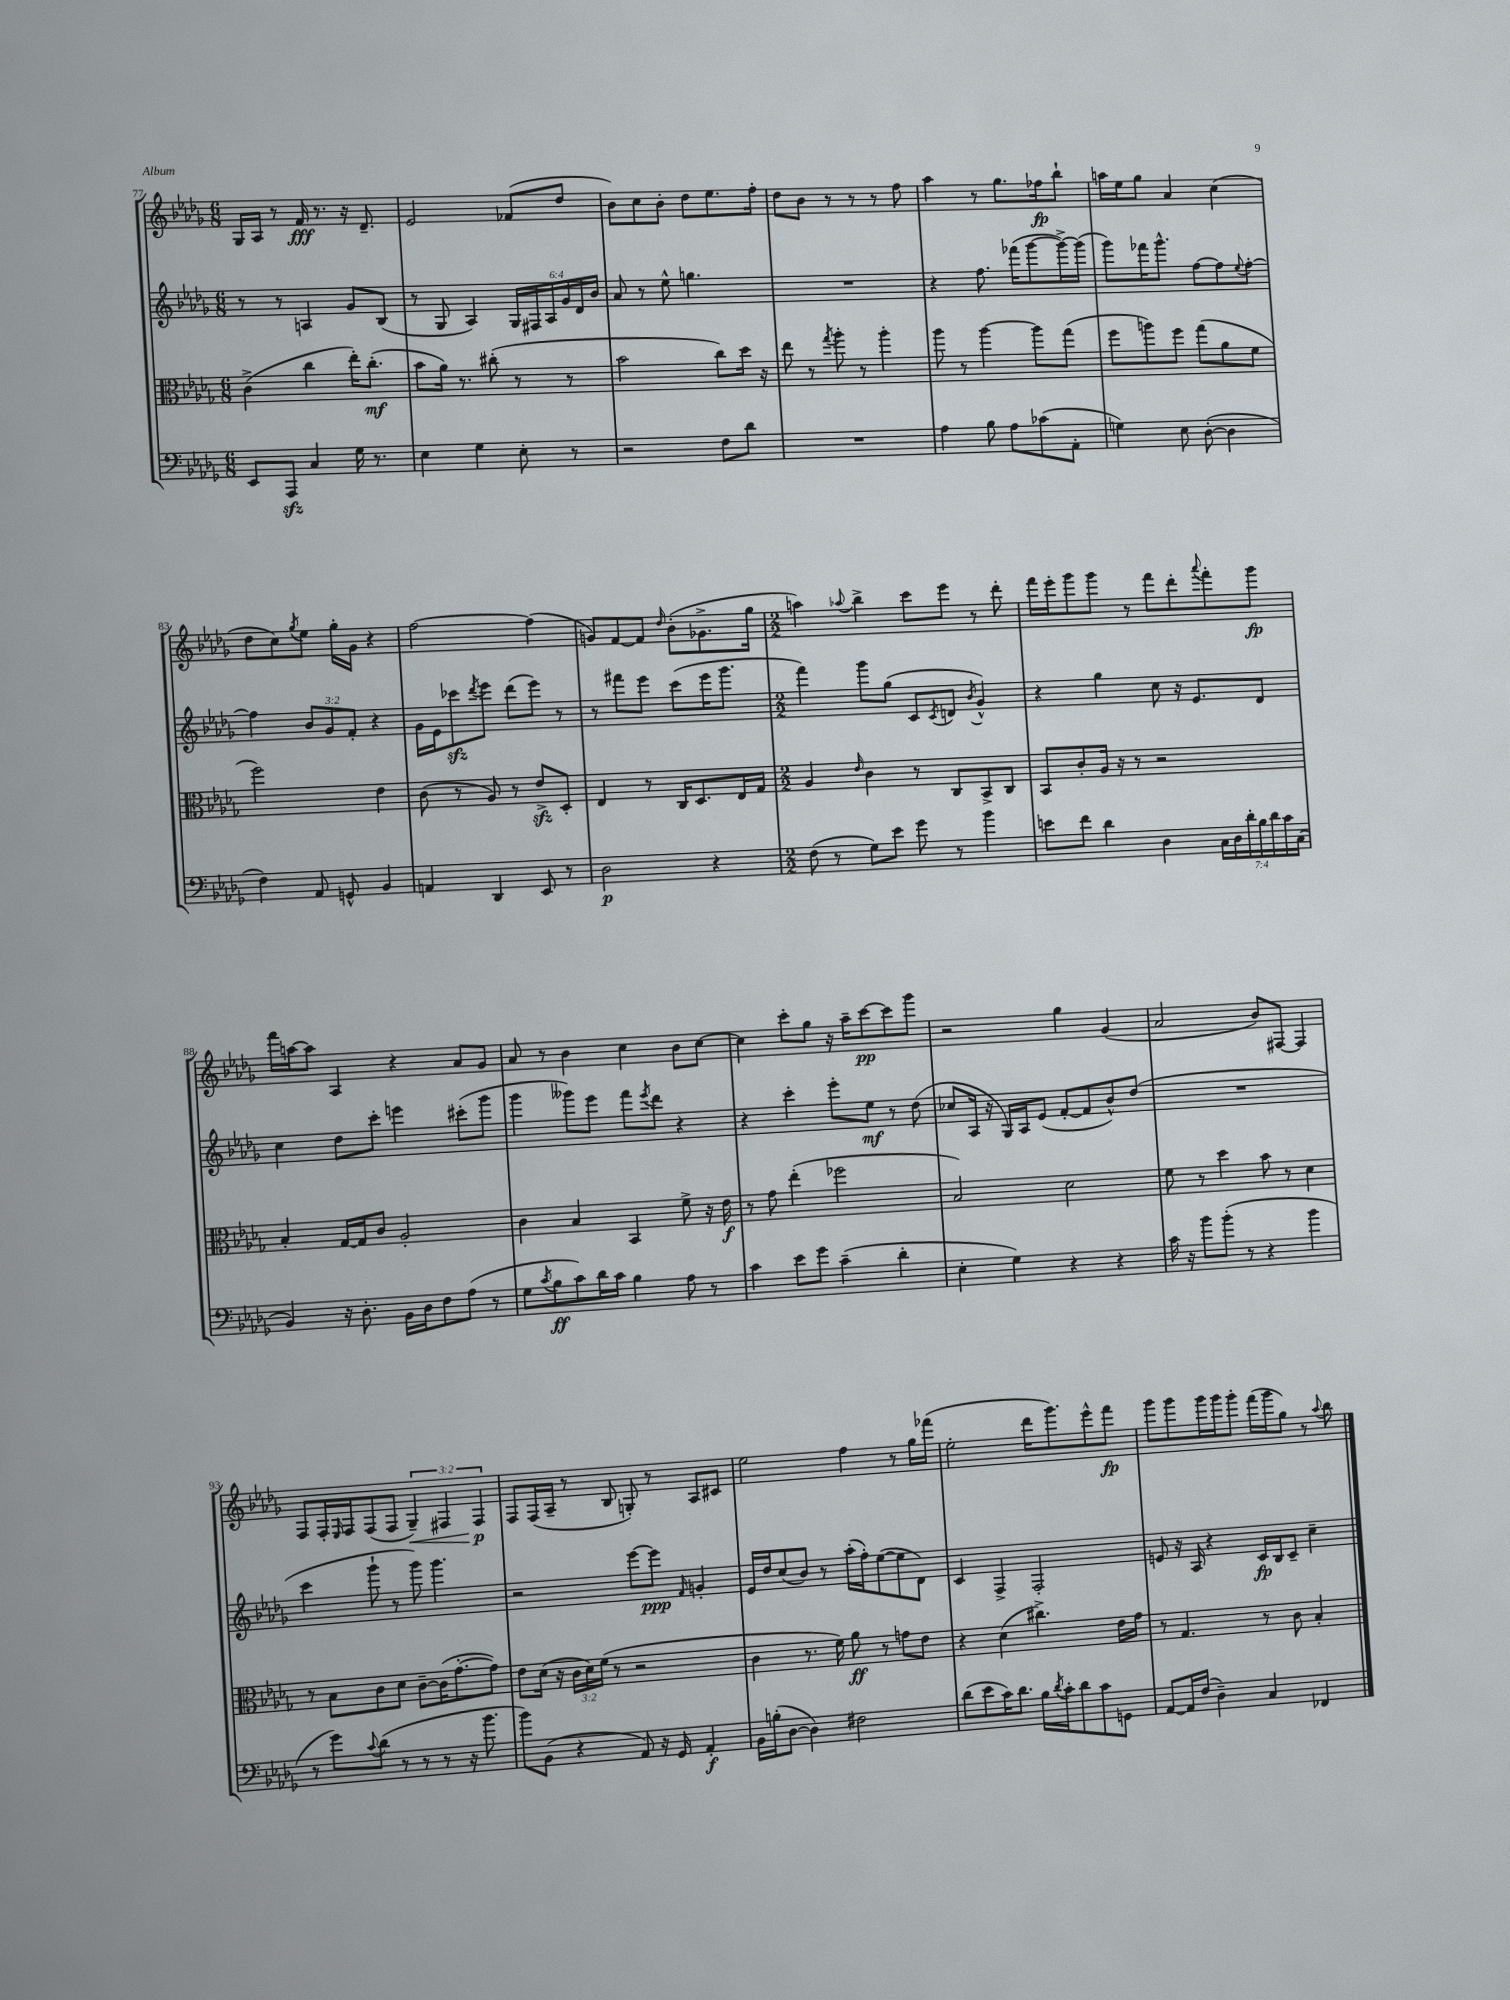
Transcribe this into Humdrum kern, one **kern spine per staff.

**kern	**kern	**kern	**kern
*staff4	*staff3	*staff2	*staff1
*clefF4	*clefC3	*clefG2	*clefG2
*k[b-e-a-d-g-]	*k[b-e-a-d-g-]	*k[b-e-a-d-g-]	*k[b-e-a-d-g-]
*M6/8	*M6/8	*M6/8	*M6/8
8EE-	(4c^	8r	16G-
.	.	.	16A-
8AAA-	.	8r	8r
4C	4cc	4A	16f
.	.	.	8.r
16G-	16ee-')	8g-	16r
8.r	(8.cc'	.	8.d-~
.	.	(8B-	.
=	=	=	=
4E-	8b-	8r	2e-
.	16a-)	8G-	.
.	8.r	.	.
4G-	.	4A-)	.
.	(8cc#'	.	.
8E-'	8r	24G-	(8f-
.	.	24F#	.
.	.	24A-	.
8r	8r	24g-	8dd-
.	.	24d-	.
.	.	24b-	.
=	=	=	=
2r	2b-	8a-	8b-)
.	.	8r	8cc
.	.	8ee-^^	8b-'
.	.	4.gg	8dd-
8F	8cc)	.	8.ee-
8d-	16dd-	.	.
.	16r	.	16ff'
=	=	=	=
2.r	8ee-	2.r	8dd-
.	8r	.	8b-
.	8qgg-	.	.
.	8aa-'	.	8r
.	8r	.	8r
.	4aa-'	.	8r
.	.	.	8ff
=	=	=	=
4A-	8aa-	4r	4aa-
.	8r	.	.
8B-	[4aa-	8.ff	8r
8A-	.	.	8.gg-
.	.	(16fff-	.
(8c-	8aa-]	[8ggg-	.
.	.	.	16ff-
8AA-'	(8gg-	16ggg-^_)	8bb-`
.	.	(16ggg-]	.
=	=	=	=
4G)	8ff	8ggg-)	16aa
.	.	.	16ee-
.	8aa)	16fff-	8gg-
.	.	8.ggg-^^	.
8E-	8ff	.	4a-
([8D-'	(8gg-	[8ff	.
4D-]	8a-	8ff]	(4cc
.	.	8qqee-	.
.	8f	[8ff'	.
=	=	=	=
4F)	2ff)	4ff]	8dd-
.	.	.	8cc)
.	.	.	8qgg-
8AA-	.	12b-	8ee-
.	.	12g-	.
8GG^^	.	.	16gg-'
.	.	12f'	.
.	.	.	16g-
4BB-	4e-	4r	4r
=	=	=	=
4AA	(8c	16g-	[2ff
.	.	16e-	.
.	8r	8ccc-	.
.	.	8qddd-	.
4DD-	8A-)	8eee-	.
.	8r	(8ddd-	.
8EE-	8e-^	8eee-)	(4ff]
8r	8D-'	8r	.
=	=	=	=
2D-	4E-	8r	8g)
.	.	8fff#	[8f
.	8r	8eee-	8f]
.	.	.	16qqdd-
.	16C	(8ccc	(8b-'
.	8.D-	.	.
4r	.	16eee-	8.g-^
.	.	8.ggg-	.
.	16E-	.	.
.	16G-	.	16gg-
=	=	=	=
*M2/2	*M2/2	*M2/2	*M2/2
(8F	4A-	4fff)	4aa)
8r	.	.	.
.	16qqe-	.	8qqaa-
8G-)	4c	8ggg-	4bb-^
8e-	.	(8gg-	.
8g-	8r	8c	8ccc
.	.	8qc	.
8r	8C	8d	8eee-
.	.	8qb-	.
4b-	8BB-^	4g-^^)	8r
.	8C	.	8ddd-'
=	=	=	=
8e	8BB-	4r	16fff
.	.	.	16eee-'
8f	8c'	.	8ggg-
4d-	16A-	4gg-	8ggg-
.	16r	.	.
.	8r	.	8r
4D-	2r	8cc	8fff
.	.	16r	8ddd-'
.	.	8.e-	.
.	.	.	8qqaaa-
28C	.	.	8fff'
28D-	.	.	.
28d-'	.	.	.
28B-	.	.	.
.	.	8d-	8ggg-
28d-	.	.	.
28c	.	.	.
(28C	.	.	.
=	=	=	=
4BB-)	4B-'	4cc	16fff
.	.	.	[16aa
.	.	.	8aa]
16r	[16G-	8dd-	4A-
8.D-'	16G-]	.	.
.	8c	8ccc'	.
16BB-	2A-'	4eee	4r
16D-	.	.	.
8F	.	.	.
(8A-	.	(8ccc#'	8a-
8r	.	8ggg-	8g-
=	=	=	=
8G-	4c	4ggg-	8a-
8qc	.	.	.
8B-	.	.	8r
8c)	4B-	8ggg--)	4b-
16d-	.	8eee-	.
16c	.	.	.
4B-	4BB-	8fff	4cc
.	.	8qeee-	.
.	.	8ddd-	.
8A-	8f^	4r	8b-
8r	16r	.	[8cc
.	16e-	.	.
=	=	=	=
4c	8r	4r	4cc]
.	8g-	.	.
8e-	(4ee-'	4ccc'	8ccc'
8g-	.	.	8gg-
(4c~	2ff-	8eee-'	16r
.	.	.	16aa-~
.	.	8ee-	[8ccc
4d-'	.	8r	8ccc]
.	.	(8dd-	8ggg-
=	=	=	=
4E-'	2B-)	8cc-	2r
.	.	16A-	.
.	.	16r	.
4G-)	.	16G-)	.
.	.	16A-	.
.	.	(8e-	.
4r	2d-	[8f'	4gg-
.	.	8f]	.
4r	.	8b-^^)	(4g-
.	.	(8dd-	.
=	=	=	=
16c	8f	1r	2a-
16r	.	.	.
8b-	8r	.	.
(8b-'	4dd-	.	.
8r	.	.	.
4r	8b-	.	8b-)
.	8r	.	[8F#
4b-	4d-	.	4F#]
=	=	=	=
8r	8r	4ccc	8F
8g-)	8B-	.	16F'
.	.	.	16qqE-
.	.	.	16F
8qqc	.	.	.
(8d-	8c	8ggg-`	(8F
8r	8d-	8r	8F
8r	[8c~	8ggg-)	6G-~)
8r	(16c]	4.ggg-	.
.	.	.	6F#
.	[8.g-'	.	.
16r	.	.	.
8.b-	.	.	.
.	.	.	6F#
.	8g-])	.	.
=	=	=	=
8b-)	8e-	2r	8F
(8BB-	(16d-	.	(16F
.	16r	.	16A-~
4r	24c	.	8r
.	24d-)	.	.
.	(24f	.	.
.	8r	.	8B-
8AA-)	2r	[8eee-	8G')
16r	.	8eee-]	8r
16GG-	.	.	.
.	.	16qqf	.
4AA-'	.	4g'	8A-
.	.	.	8c#
=	=	=	=
16BB-	4c	16e-	2ee-
(16B'	.	16dd-	.
[8D-	.	(8cc	.
4D-])	8.r	8b-)	.
.	.	8r	.
.	16f)	.	.
2F#	8a-	(16aa-'	4ff
.	.	16ff')	.
.	8r	([8ee-	.
.	8g	8ee-]	8r
.	8e-	8d-)	16gg-
.	.	.	(16fff-
=	=	=	=
(8d-	4r	4c	2ee-'
8e-	.	.	.
16c)	(4d-	4F^	.
8.d-	.	.	.
16B-	4.cc#^)	2F'	16ddd-
8qd-	.	.	.
16c'	.	.	8.ggg-)
8d-	.	.	.
8c	.	.	8eee-^^
8GG	16e-	.	8fff
.	16g-	.	.
=	=	=	=
[8AA-	8r	8e	8ggg-
16AA-]	4.G-	16r	8ggg-
(16F	.	16A-	.
4D-~)	.	4r	16ggg-
.	.	.	16ggg-
.	.	.	8ggg-'
4C	8r	16c	(16fff
.	.	16B-	16ggg-
.	8c	8c~	8gg-)
4FF-	4B-'	4cc~	8r
.	.	.	8qqaa-
.	.	.	8bb-
==	==	==	==
*-	*-	*-	*-
